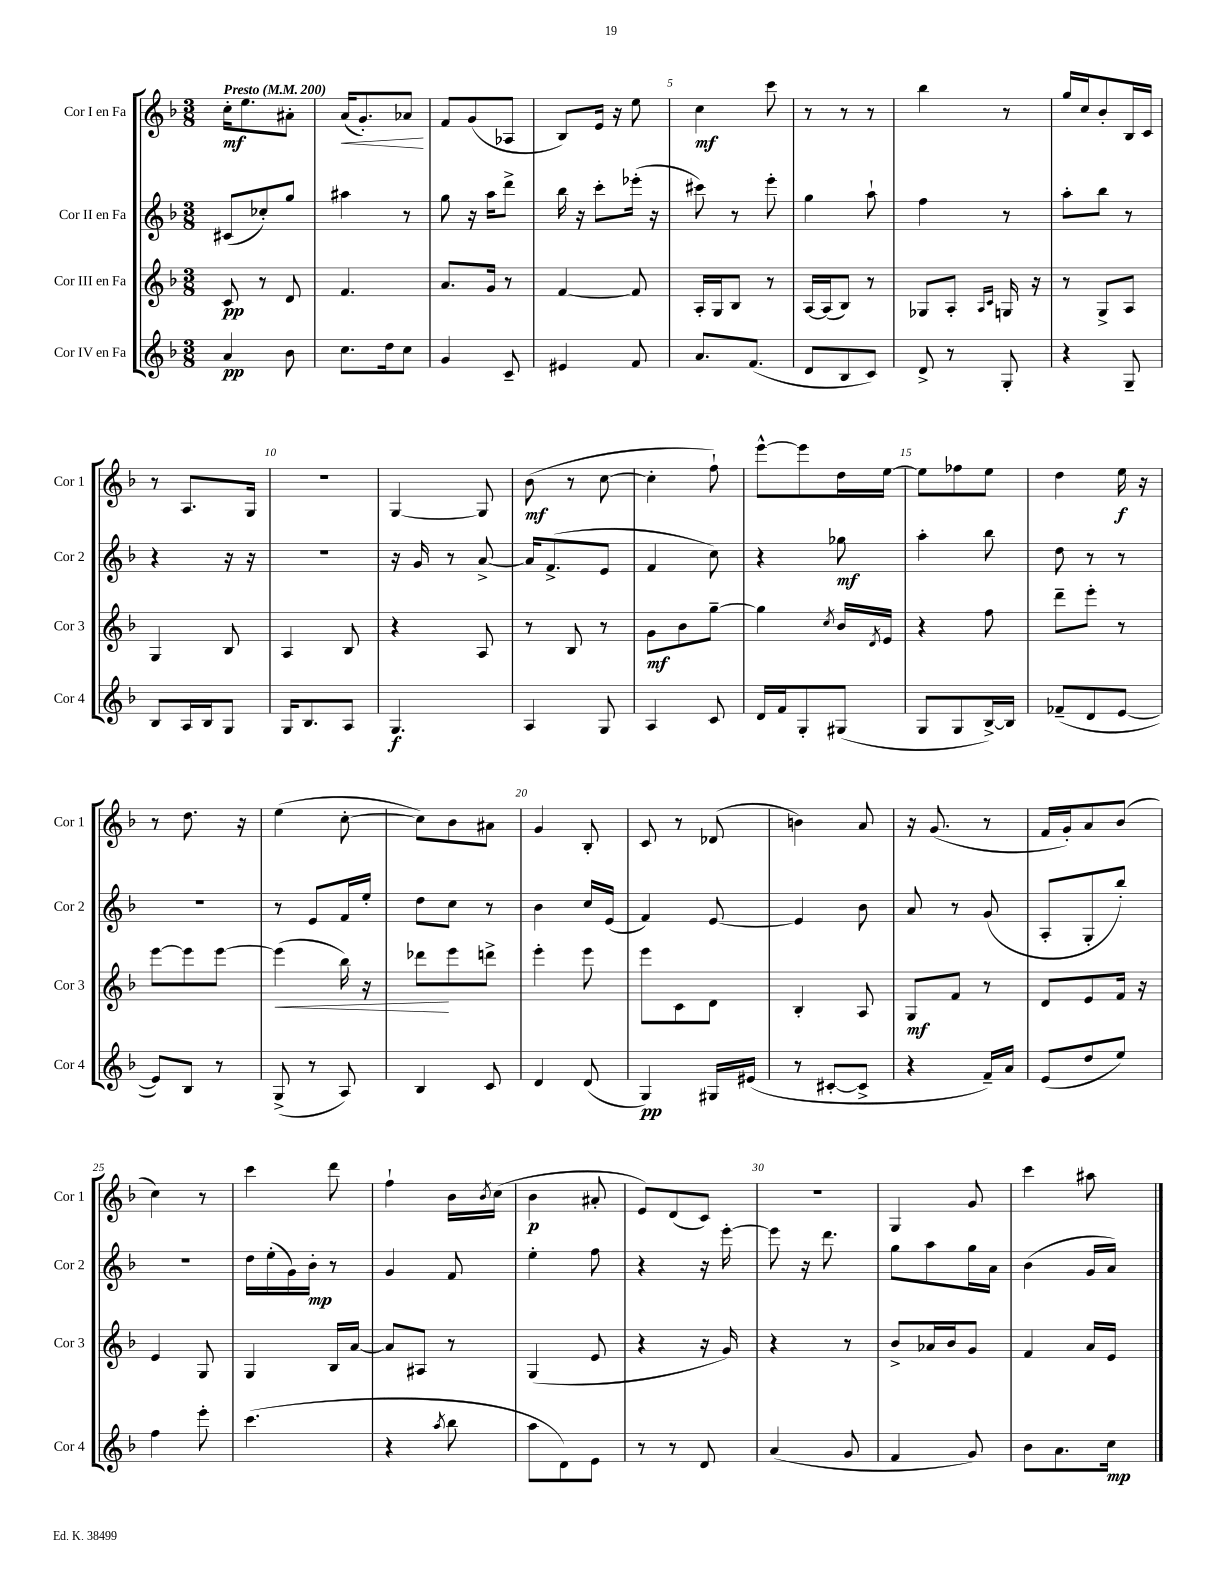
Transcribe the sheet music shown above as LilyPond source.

<<
\new StaffGroup <<
\new Staff = "s0" \with { instrumentName = "Cor I en Fa" shortInstrumentName = "Cor 1" } {
    \clef treble \key f \major \numericTimeSignature \time 3/8 \tempo "Presto" 4 = 200
    c''16-.\mf e''8. ais'8-. |
    a'16\<( g'8.-.) aes'8\! |
    f'8 g'8( aes8 |
    bes8) e'16 r16 e''8 |
    c''4\mf c'''8 |
    r8 r8 r8 |
    bes''4 r8 |
    g''16 c''16 bes'8-. bes16 c'16 |
    r8 a8. g16 |
    R4. |
    g4~ g8 |
    bes'8\mf( r8 c''8~ |
    c''4-. f''8-!) |
    e'''8~-^ e'''8 d''16 e''16~ |
    e''8 fes''8 e''8 |
    d''4 e''16\f r16 |
    r8 d''8. r16 |
    e''4( c''8~-. |
    c''8) bes'8 ais'8 |
    g'4 bes8-. |
    c'8 r8 des'8( |
    b'4) a'8 |
    r16 g'8.( r8 |
    f'16 g'16-.) a'8 bes'8( |
    c''4) r8 |
    c'''4 d'''8 |
    f''4-! bes'16 \acciaccatura { bes'8 } c''16( |
    bes'4\p ais'8-. |
    e'8) d'8( c'8) |
    r4. |
    g4 g'8 |
    c'''4 ais''8 \bar "|." |
}
\new Staff = "s1" \with { instrumentName = "Cor II en Fa" shortInstrumentName = "Cor 2" } {
    \clef treble \key f \major \numericTimeSignature \time 3/8
    cis'8( ces''8-.) g''8 |
    ais''4 r8 |
    g''8 r16 a''16 d'''8-> |
    bes''16 r16 c'''8-. ees'''16-.( r16 |
    cis'''8) r8 e'''8-. |
    g''4 a''8-! |
    f''4 r8 |
    a''8-. bes''8 r8 |
    r4 r16 r16 |
    R4. |
    r16 g'16 r8 a'8~-> |
    a'16 f'8.->( e'8 |
    f'4 c''8) |
    r4 ges''8\mf |
    a''4-. bes''8 |
    d''8 r8 r8 |
    R4. |
    r8 e'8 f'16 e''16-. |
    d''8 c''8 r8 |
    bes'4 c''16 e'16( |
    f'4) e'8~ |
    e'4 bes'8 |
    a'8 r8 g'8( |
    a8-. g8-. bes''8-.) |
    R4. |
    d''16 e''16-.( g'16) bes'16-.\mp r8 |
    g'4 f'8 |
    e''4-. f''8 |
    r4 r16 e'''16~-. |
    e'''8 r16 d'''8. |
    g''8 a''8 g''16 a'16 |
    bes'4( g'16 a'16) \bar "|." |
}
\new Staff = "s2" \with { instrumentName = "Cor III en Fa" shortInstrumentName = "Cor 3" } {
    \clef treble \key f \major \numericTimeSignature \time 3/8
    c'8\pp r8 d'8 |
    f'4. |
    a'8. g'16 r8 |
    f'4~ f'8 |
    a16-. g16 bes8 r8 |
    a16~ a16( bes8) r8 |
    ges8 a8-. \grace { a16 c'16 } g16 r16 |
    r8 g8-> a8 |
    g4 bes8 |
    a4 bes8 |
    r4 a8 |
    r8 bes8 r8 |
    g'8\mf bes'8 g''8~-- |
    g''4 \acciaccatura { c''8 } bes'16 \acciaccatura { d'8 } e'16 |
    r4 f''8 |
    d'''8-- e'''8-. r8 |
    e'''8~ e'''8 e'''8~ |
    e'''4\<( bes''16) r16 |
    des'''8\! e'''8 d'''8-> |
    e'''4-. e'''8 |
    e'''8 c'8 d'8 |
    bes4-. a8 |
    g8\mf f'8 r8 |
    d'8 e'8 f'16 r16 |
    e'4 g8 |
    g4 bes16 a'16~ |
    a'8 ais8 r8 |
    g4( e'8 |
    r4 r16 g'16) |
    r4 r8 |
    bes'8-> aes'16 bes'16 g'8 |
    f'4 a'16 e'16 \bar "|." |
}
\new Staff = "s3" \with { instrumentName = "Cor IV en Fa" shortInstrumentName = "Cor 4" } {
    \clef treble \key f \major \numericTimeSignature \time 3/8
    a'4\pp bes'8 |
    c''8. d''16 c''8 |
    g'4 c'8-- |
    eis'4 f'8 |
    a'8. f'8.( |
    d'8 bes8 c'8) |
    d'8-> r8 g8-. |
    r4 g8-- |
    bes8 a16 bes16 g8 |
    g16 bes8. a8 |
    g4.\f |
    a4 g8 |
    a4 c'8 |
    d'16 f'16 g8-. gis8( |
    g8 g8 bes16~->) bes16 |
    fes'8--( d'8 e'8~ |
    e'8) bes8 r8 |
    g8->( r8 a8) |
    bes4 c'8 |
    d'4 d'8( |
    g4\pp) gis16 eis'16( |
    r8 cis'8~-. cis'8-> |
    r4 f'16--) a'16 |
    e'8( d''8 e''8) |
    f''4 e'''8-. |
    c'''4.( |
    r4 \acciaccatura { a''8 } bes''8 |
    a''8 d'8) e'8 |
    r8 r8 d'8 |
    a'4( g'8 |
    f'4 g'8) |
    bes'8 a'8. c''16\mp \bar "|." |
}
>>
>>
\layout { \context { \Score \override BarNumber.break-visibility = ##(#f #t #t) barNumberVisibility = #(every-nth-bar-number-visible 5) } }
